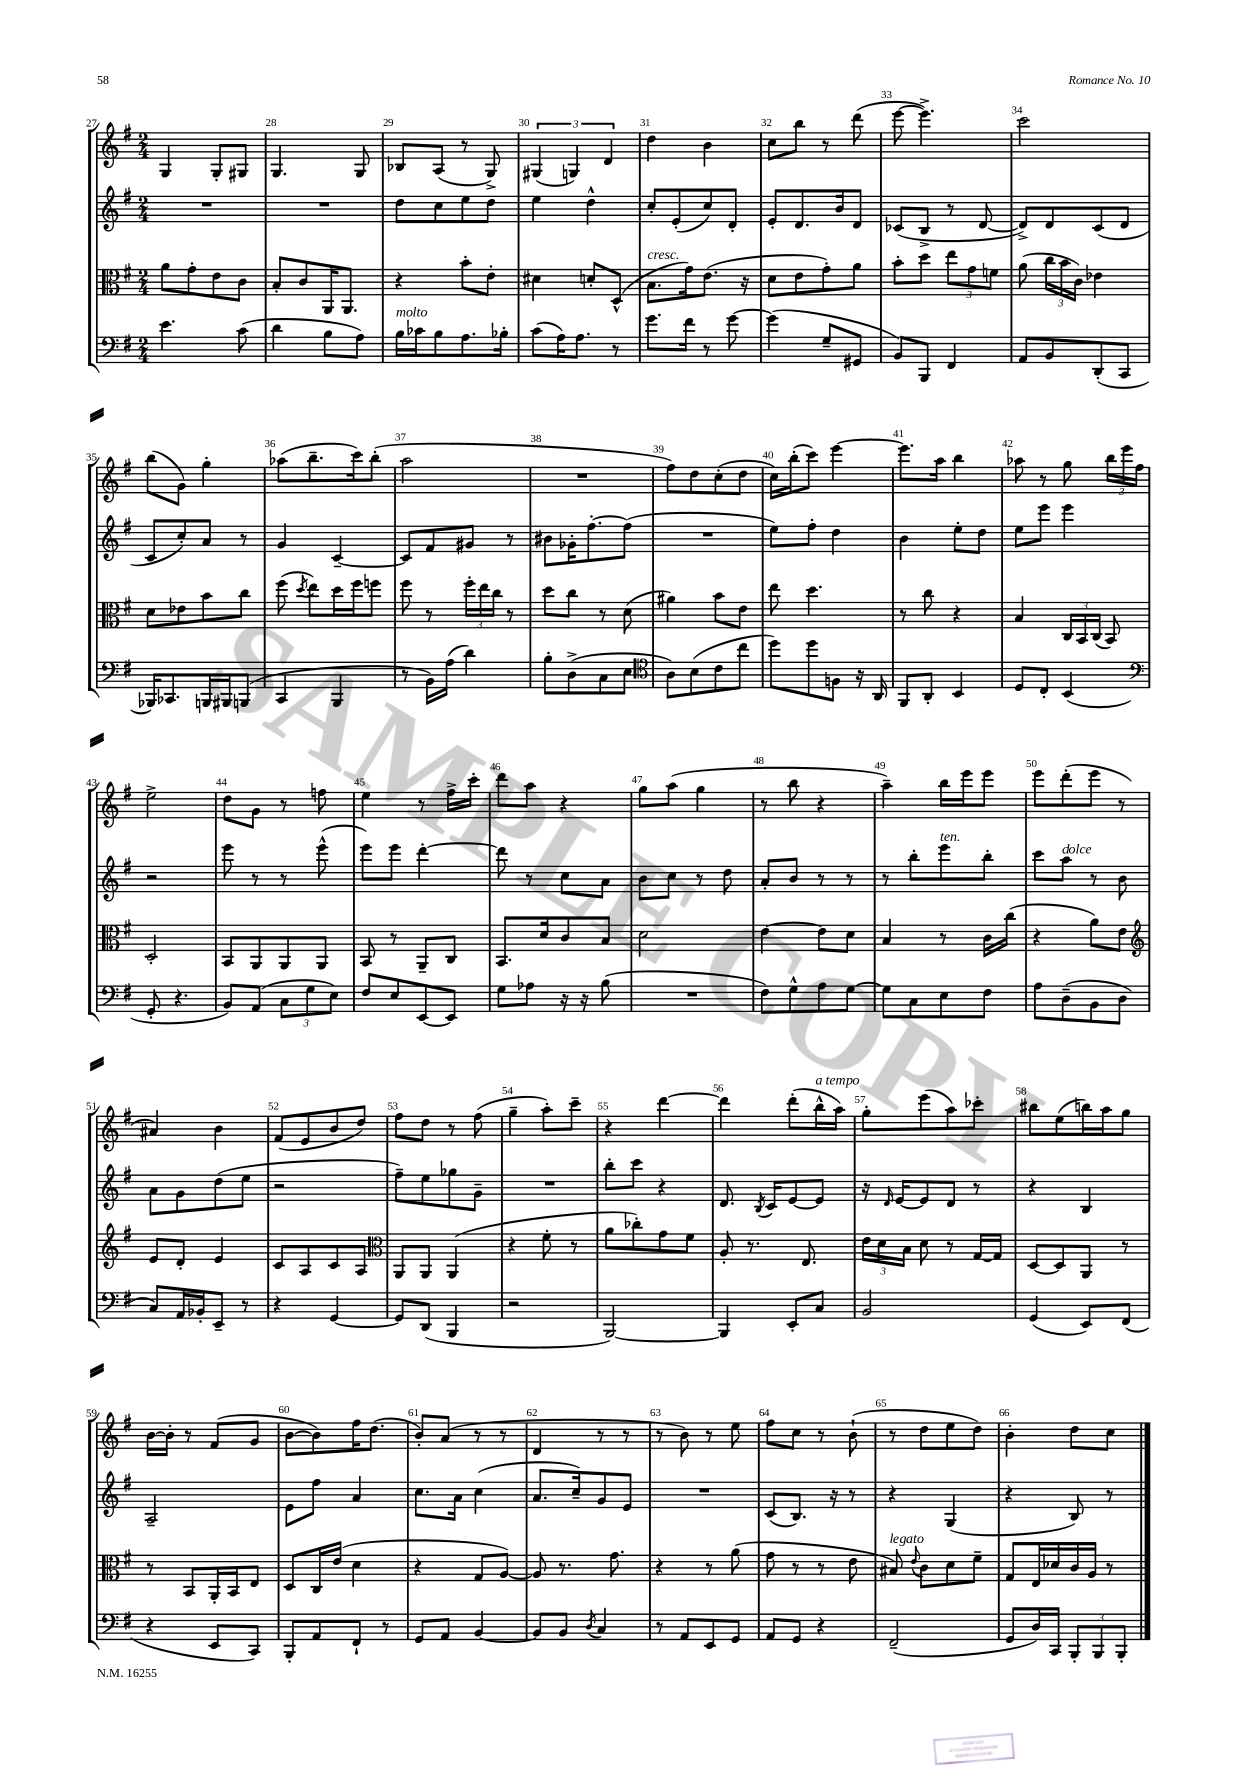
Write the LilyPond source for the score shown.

<<
\new StaffGroup <<
\new Staff = "s0" {
    \clef treble \key g \major \numericTimeSignature \time 2/4
    \autoBeamOff g4 g8[-. gis8] |
    g4. g8 |
    bes8[ a8]( r8 g8->) |
    \tuplet 3/2 { gis4( g4) d'4 } |
    d''4 b'4 |
    c''8[ b''8] r8 d'''8( |
    e'''8~ e'''4.->) |
    c'''2 |
    b''8[( g'8]) g''4-. |
    aes''8[( b''8.-- c'''16) b''8]-.( |
    a''2 |
    R2 |
    fis''8[) d''8 c''8-.( d''8] |
    c''16[) b''16-.( c'''8]) e'''4~ |
    e'''8.[ a''16] b''4 |
    aes''8 r8 g''8 \tuplet 3/2 { b''16[ e'''16 fis''16] } |
    e''2-> |
    d''8[ g'8] r8 f''8 |
    e''4 r8 fis''16[-> c'''16]-. |
    d'''8[ a''8] r4 |
    g''8[ a''8]( g''4 |
    r8 b''8 r4 |
    a''4--) b''16[ e'''16 e'''8] |
    e'''8[ d'''8-.( e'''8] r8 |
    ais'4) b'4 |
    fis'8[( e'8 b'8 d''8]) |
    fis''8[ d''8] r8 fis''8( |
    g''4-- a''8[-.) c'''8]-- |
    r4 d'''4~ |
    d'''4 d'''8[-.( b''16-^^\markup { \italic "a tempo" } a''16]) |
    g''8[-. e'''8( a''8) ces'''8]-. |
    bis''8[ e''8( b''16) a''16 g''8] |
    b'16[~ b'16]-. r8 fis'8[( g'8] |
    b'8[~ b'8) fis''16 d''8.]( |
    b'8[-.) a'8]( r8 r8 |
    d'4 r8 r8 |
    r8 b'8) r8 e''8 |
    fis''8[ c''8] r8 b'8-!( |
    r8 d''8[ e''8 d''8]) |
    b'4-. d''8[ c''8] \bar "|." |
}
\new Staff = "s1" {
    \clef treble \key g \major \numericTimeSignature \time 2/4
    \autoBeamOff R2 |
    R2 |
    d''8[ c''8 e''8 d''8] |
    e''4 d''4-^ |
    c''8[-. e'8-.( c''8) d'8]-. |
    e'8[-. d'8. b'16 d'8] |
    ces'8[( b8]-> r8 d'8~ |
    d'8[->) d'8 c'8( d'8] |
    c'8[ c''8-.) a'8] r8 |
    g'4 c'4~-- |
    c'8[ fis'8 gis'8] r8 |
    bis'8[ ges'16-. fis''8.~-. fis''8]( |
    R2 |
    e''8[) fis''8]-. d''4 |
    b'4 e''8[-. d''8] |
    e''8[ e'''8] e'''4 |
    r2 |
    e'''8 r8 r8 e'''8-^( |
    e'''8[) e'''8] d'''4~-. |
    d'''8 r8 c''8[ a'8] |
    b'8[ c''8] r8 d''8 |
    a'8[-. b'8] r8 r8 |
    r8 b''8[-. e'''8^\markup { \italic "ten." } b''8]-. |
    c'''8[ a''8]^\markup { \italic "dolce" } r8 b'8 |
    a'8[ g'8 d''8( e''8] |
    r2 |
    fis''8[--) e''8 ges''8 g'8]-- |
    R2 |
    b''8[-. c'''8] r4 |
    d'8. \acciaccatura { b8 } c'16[ e'8~ e'8] |
    r16 \grace { d'16 } e'16[~ e'8 d'8] r8 |
    r4 b4 |
    a2-- |
    e'8[ fis''8] a'4 |
    c''8.[ a'16] c''4( |
    a'8.[ c''16--) g'8 e'8] |
    R2 |
    c'8[( b8.]) r16 r8 |
    r4 g4( |
    r4 b8) r8 \bar "|." |
}
\new Staff = "s2" {
    \clef alto \key g \major \numericTimeSignature \time 2/4
    \autoBeamOff a'8[ g'8-. e'8 c'8] |
    b8[-. c'8 a,16 a,8.] |
    r4 b'8[-. e'8]-. |
    dis'4 d'8[-. d8]-^( |
    b8.[^\markup { \italic "cresc." } g'16) e'8.]( r16 |
    d'8[ e'8 g'8-.) a'8] |
    b'8[-. d''8] \tuplet 3/2 { e''8[ g'8 f'8] } |
    a'8( \tuplet 3/2 { c''16[ b'16 c'16]) } ees'4 |
    d'8[ ees'8 b'8 c''8] |
    fis''8( \acciaccatura { d''8 } e''8[) d''16 fis''16 f''8] |
    fis''8 r8 \tuplet 3/2 { fis''16[-. e''16 c''16] } r8 |
    d''8[ c''8] r8 d'8( |
    ais'4) b'8[ e'8] |
    e''8 d''4. |
    r8 c''8 r4 |
    b4 \tuplet 3/2 { c16[ b,16 c16]( } b,8) |
    d2-. |
    b,8[ a,8 a,8 a,8] |
    b,8 r8 a,8[-- c8] |
    b,8.[ d'16 c'8 b8] |
    d'2 |
    e'4~ e'8[ d'8] |
    b4 r8 c'16[ c''16]( |
    r4 a'8[) e'8] |
    \clef treble e'8[ d'8]-. e'4 |
    c'8[ a8 c'8 a8] |
    \clef alto a,8[ a,8] a,4( |
    r4 fis'8-. r8 |
    a'8[ ces''8-.) g'8 fis'8] |
    a8-. r8. e8. |
    \tuplet 3/2 { e'16[ d'16 b16] } d'8 r8 g16[~ g16] |
    d8[~ d8 a,8] r8 |
    r8 b,8[ a,16-. b,16 e8] |
    d8[ c16 e'16]( d'4 |
    r4 g8[ a8]~) |
    a8 r8. g'8. |
    r4 r8 a'8( |
    g'8 r8 r8 e'8 |
    bis8^\markup { \italic "legato" }) \appoggiatura { e'8 } c'8[ d'8 fis'8]-- |
    g8[ e16 des'16 c'16 a16] r8 \bar "|." |
}
\new Staff = "s3" {
    \clef bass \key g \major \numericTimeSignature \time 2/4
    \autoBeamOff e'4. c'8( |
    d'4 b8[ a8]) |
    b16[^\markup { \italic "molto" } ces'16 b8 a8. bes16]-. |
    c'8[( a16) a8.] r8 |
    g'8.[ fis'16] r8 g'8~ |
    g'4( g8[-- gis,8] |
    b,8[) b,,8] fis,4 |
    a,8[ b,8 d,8-.( c,8] |
    bes,,16[) ces,8. b,,16 bis,,16 b,,8]( |
    c,4 b,,4 |
    r8 b,16[) a16]( d'4) |
    b8[-. d8->( c8 e8] |
    \clef tenor a8[) b8( c'8 c''8] |
    d''8[) d''8 f8] r16 a,16 |
    fis,8[ a,8]-. b,4 |
    d8[ c8]-. b,4( |
    \clef bass g,8-. r4. |
    b,8[) a,8]( \tuplet 3/2 { c8[ g8 e8]) } |
    fis8[ e8 e,8~ e,8] |
    g8[ aes8] r16 r16 b8( |
    R2 |
    fis8[) g8-^ a8 g8]~ |
    g8[ c8 e8 fis8] |
    a8[ d8--( b,8 d8] |
    c8[) a,16 bes,16-. e,8]-- r8 |
    r4 g,4~ |
    g,8[ d,8]( b,,4 |
    r2 |
    b,,2~) |
    b,,4 e,8[-. c8] |
    b,2 |
    g,4( e,8[) fis,8]( |
    r4 e,8[ c,8]) |
    b,,8[-. a,8 fis,8]-! r8 |
    g,8[ a,8] b,4~ |
    b,8[ b,8] \acciaccatura { d8 } c4 |
    r8 a,8[ e,8 g,8] |
    a,8[ g,8] r4 |
    fis,2--( |
    g,8[ d16) c,16] \tuplet 3/2 { b,,8[-. b,,8 b,,8]-. } \bar "|." |
}
>>
>>
\layout { \context { \Score currentBarNumber = #27 \override BarNumber.break-visibility = ##(#f #t #t) barNumberVisibility = #all-bar-numbers-visible } }
